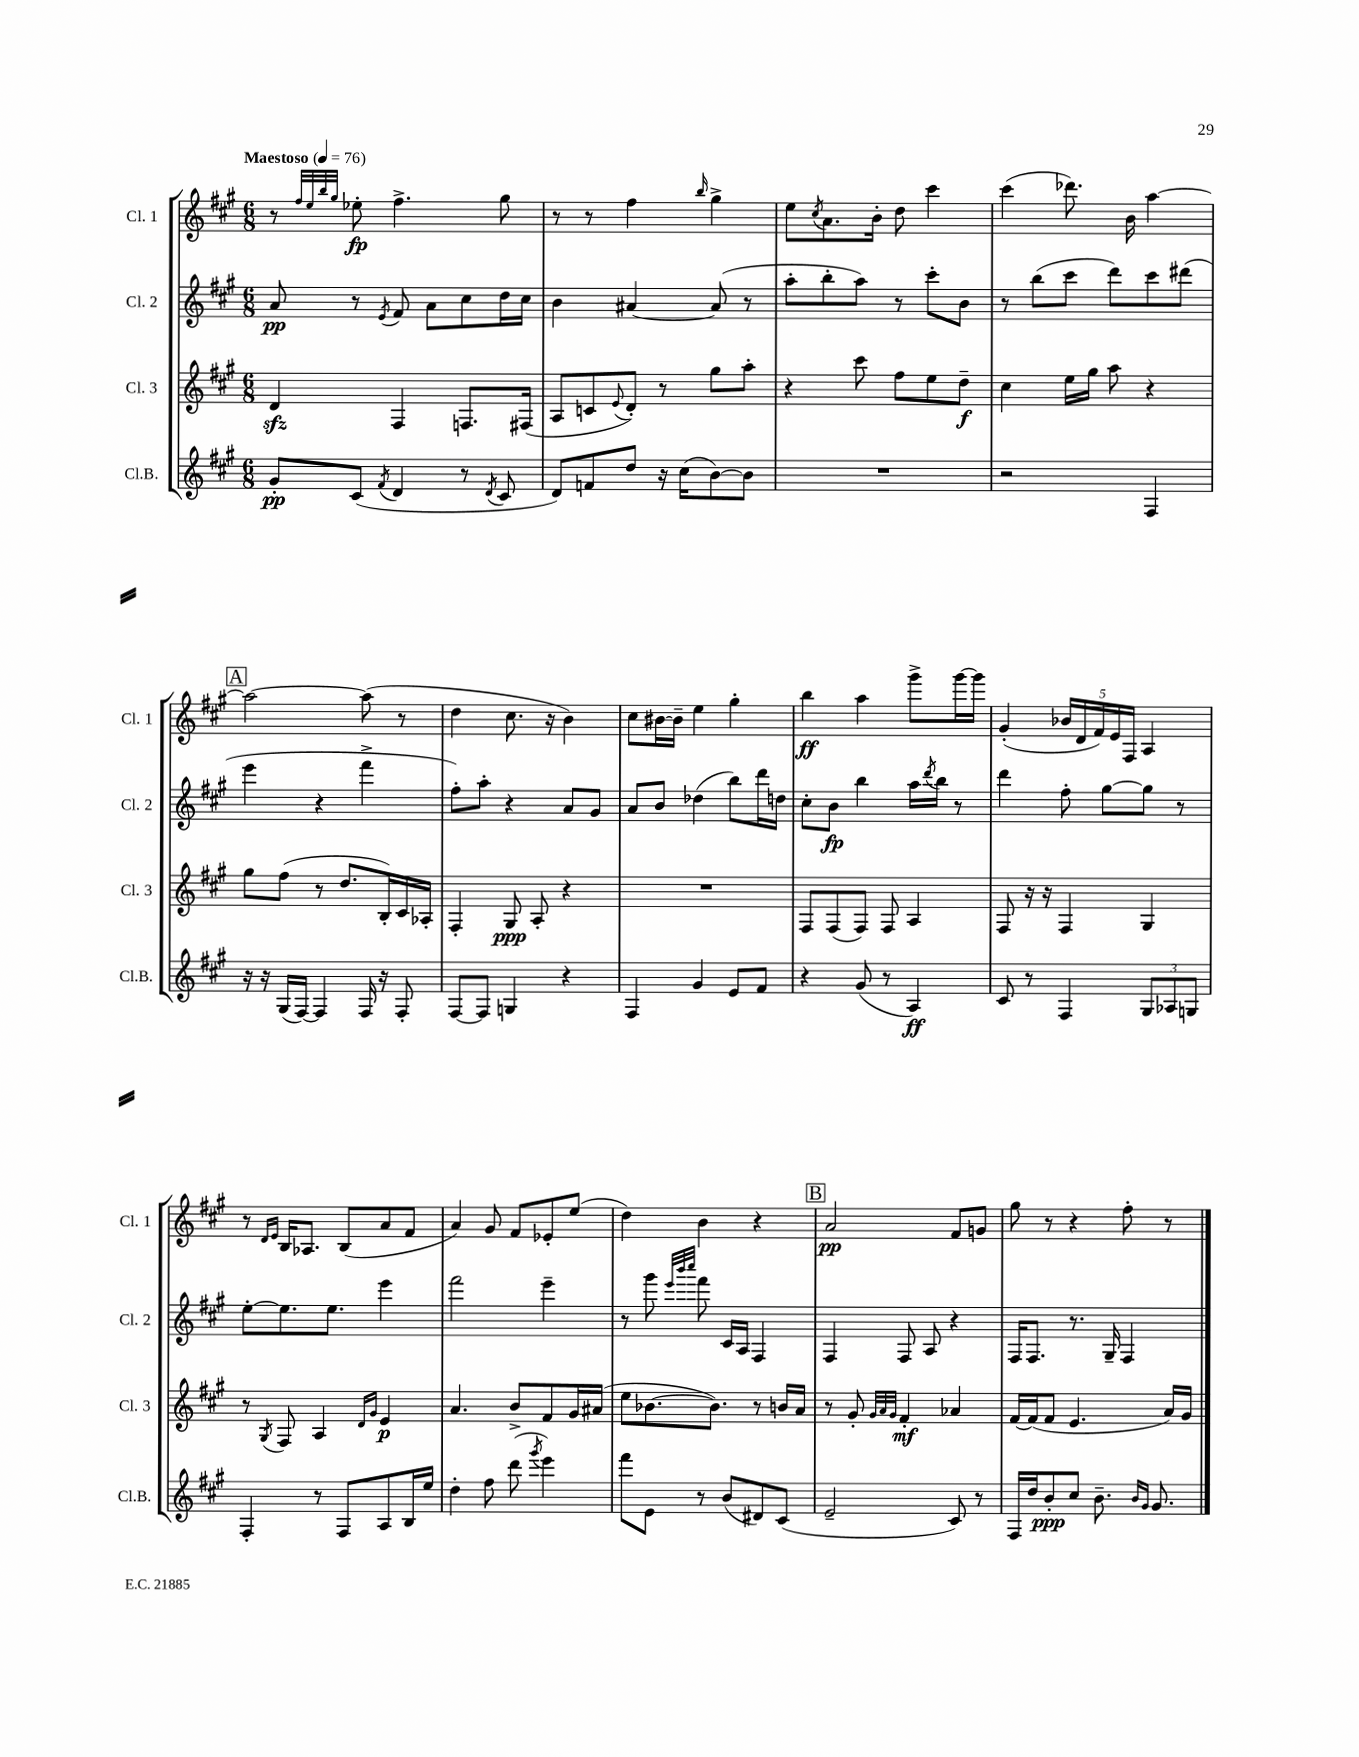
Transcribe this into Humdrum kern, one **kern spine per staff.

**kern	**dynam	**kern	**dynam	**kern	**dynam	**kern	**dynam
*part4	*part4	*part3	*part3	*part2	*part2	*part1	*part1
*staff4	*staff4	*staff3	*staff3	*staff2	*staff2	*staff1	*staff1
*I"Cl.B.	*	*I"Cl. 3	*	*I"Cl. 2	*	*I"Cl. 1	*
*I'Cl.B.	*	*I'Cl. 3	*	*I'Cl. 2	*	*I'Cl. 1	*
*clefG2	*	*clefG2	*	*clefG2	*	*clefG2	*
*k[f#c#g#]	*	*k[f#c#g#]	*	*k[f#c#g#]	*	*k[f#c#g#]	*
*M6/8	*	*M6/8	*	*M6/8	*	*M6/8	*
*MM76	*	*MM76	*	*MM76	*	*MM76	*
=1	=1	=1	=1	=1	=1	=1	=1
!	!	!	!	!	!	!LO:TX:a:B:t=Maestoso	!
8g#'/L	pp	4dzz/	.	8a/	pp	8r	.
.	.	.	.	.	.	32qqff#/LLL	.
.	.	.	.	.	.	32qqee/	.
.	.	.	.	.	.	32qqbb/	.
.	.	.	.	.	.	32qqgg#/JJJ	.
(8c#/J	.	.	.	8r	.	8ee-X'\	fp
8qf#/	.	.	.	8qe/	.	.	.
4d/	.	4F#/	.	8f#/	.	4.ff#^\	.
.	.	.	.	8a\L	.	.	.
8r	.	8.Fn/L	.	8cc#\	.	.	.
8qd/	.	.	.	.	.	.	.
8c#/	.	.	.	16dd\L	.	8gg#\	.
.	.	(16F#X/Jk	.	16cc#\JJ	.	.	.
=2	=2	=2	=2	=2	=2	=2	=2
8d/L)	.	8A/L	.	4b\	.	8r	.
8fn/	.	8cn/	.	.	.	8r	.
.	.	8qqe/	.	.	.	.	.
8dd/J	.	8d'/J)	.	[4a#X/	.	4ff#\	.
16r	.	8r	.	.	.	.	.
(16cc#\KL	.	.	.	.	.	.	.
.	.	.	.	.	.	16qqbb/	.
[8b\)	.	8gg#\L	.	(8a#/]	.	4gg#^\	.
8b\J]	.	8aa'\J	.	8r	.	.	.
=3	=3	=3	=3	=3	=3	=3	=3
2.r	.	4r	.	8aa'\L	.	8ee\L	.
.	.	.	.	.	.	8qcc#/	.
.	.	.	.	8bb'\	.	8.a\	.
.	.	8ccc#\	.	8aa\J)	.	.	.
.	.	.	.	.	.	16b'\Jk	.
.	.	8ff#\L	.	8r	.	8dd\	.
.	.	8ee\	.	8ccc#'\L	.	4ccc#\	.
.	.	8dd~\J	f	8b\J	.	.	.
=4	=4	=4	=4	=4	=4	=4	=4
2r	.	4cc#\	.	8r	.	(4ccc#\	.
.	.	.	.	(8bb\L	.	.	.
.	.	16ee\LL	.	8ccc#\J	.	8.ddd-X\)	.
.	.	16gg#\JJ	.	.	.	.	.
.	.	8aa\	.	8ddd\L)	.	.	.
.	.	.	.	.	.	16b\	.
4F#/	.	4r	.	8ccc#\	.	[4aa\	.
.	.	.	.	(8ddd#X\J	.	.	.
!!LO:LB:g=z
!!LO:REH:place=s1:t=A
=5	=5	=5	=5	=5	=5	=5	=5
16r	.	8gg#\L	.	4eee\	.	2aa\_	.
16r	.	.	.	.	.	.	.
(16G#/LL	.	(8ff#\J	.	.	.	.	.
[16F#/JJ)	.	.	.	.	.	.	.
4F#/]	.	8r	.	4r	.	.	.
.	.	8.dd/L	.	.	.	.	.
16F#/	.	.	.	4fff#^\	.	(8aa\]	.
16r	.	16B'/L)	.	.	.	.	.
8F#'/	.	16c#/	.	.	.	8r	.
.	.	16A-X'/JJ	.	.	.	.	.
=6	=6	=6	=6	=6	=6	=6	=6
[8F#/L	.	4F#'/	.	8ff#'\L)	.	4dd\	.
8F#/J]	.	.	.	8aa'\J	.	.	.
4Gn/	.	8G#/	ppp	4r	.	8.cc#\	.
.	.	8A'/	.	.	.	.	.
.	.	.	.	.	.	16r	.
4r	.	4r	.	8a/L	.	4b\)	.
.	.	.	.	8g#/J	.	.	.
=7	=7	=7	=7	=7	=7	=7	=7
4F#/	.	2.r	.	8a/L	.	8cc#\L	.
.	.	.	.	8b/J	.	[16b#X\L	.
.	.	.	.	.	.	16b#~\JJ]	.
4g#/	.	.	.	(4dd-X\	.	4ee\	.
8e/L	.	.	.	8bb\L)	.	4gg#'\	.
8f#/J	.	.	.	16ddd\L	.	.	.
.	.	.	.	16ddn\JJ	.	.	.
=8	=8	=8	=8	=8	=8	=8	=8
4r	.	8F#/L	.	8cc#'\L	.	4bb\	ff
.	.	(8F#/	.	8b\J	fp	.	.
(8g#/	.	8F#/J)	.	4bb\	.	4aa\	.
8r	.	8F#/	.	.	.	.	.
4A/)	ff	4A/	.	16aa\LL	.	8ggg#^\L	.
.	.	.	.	8qddd/	.	.	.
.	.	.	.	16bb\JJ	.	.	.
.	.	.	.	8r	.	[16ggg#\L	.
.	.	.	.	.	.	16ggg#\JJ]	.
=9	=9	=9	=9	=9	=9	=9	=9
8c#/	.	8F#/	.	4ddd\	.	(4g#'/	.
8r	.	16r	.	.	.	.	.
.	.	16r	.	.	.	.	.
4F#/	.	4F#/	.	8ff#'\	.	20b-X/LL	.
.	.	.	.	.	.	20d/	.
.	.	.	.	.	.	20f#/)	.
.	.	.	.	[8gg#\L	.	.	.
.	.	.	.	.	.	20e/	.
.	.	.	.	.	.	20F#/JJ	.
12G#/L	.	4G#/	.	8gg#\J]	.	4A/	.
12A-X/	.	.	.	.	.	.	.
.	.	.	.	8r	.	.	.
12Gn/J	.	.	.	.	.	.	.
!!LO:LB:g=z
=10	=10	=10	=10	=10	=10	=10	=10
4F#'/	.	8r	.	[8ee'\L	.	8r	.
.	.	.	.	.	.	16qqd/LL	.
.	.	8qG#/	.	.	.	16qqe/JJ	.
.	.	8F#/	.	8.ee\]	.	16B/KL	.
.	.	.	.	.	.	8.A-X/J	.
8r	.	4A/	.	.	.	.	.
.	.	.	.	8.ee\J	.	.	.
8F#/L	.	.	.	.	.	(8B/L	.
.	.	16qqd/LL	.	.	.	.	.
.	.	16qqg#/JJ	.	.	.	.	.
8A/	.	4e/	p	4eee\	.	8a/	.
16B/L	.	.	.	.	.	8f#/J	.
16ee/JJ	.	.	.	.	.	.	.
=11	=11	=11	=11	=11	=11	=11	=11
4dd'\	.	4.a/	.	2fff#\	.	4a/)	.
8ff#\	.	.	.	.	.	8g#/	.
(8ddd\	.	8b^/L	.	.	.	8f#/L	.
8qggg#/	.	.	.	.	.	.	.
4eee\)	.	8f#/	.	4eee~\	.	8e-X'/	.
.	.	16g#/L	.	.	.	(8ee/J	.
.	.	(16a#X/JJ	.	.	.	.	.
=12	=12	=12	=12	=12	=12	=12	=12
8fff#\L	.	8ee\L	.	8r	.	4dd\)	.
8e\J	.	[8.b-X\	.	8ggg#\	.	.	.
.	.	.	.	32qqeee/LLL	.	.	.
.	.	.	.	32qqbbb/	.	.	.
.	.	.	.	32qqcccc#/JJJ	.	.	.
8r	.	.	.	8fff#\	.	4b\	.
.	.	8.b-\J])	.	.	.	.	.
(8b/L	.	.	.	16c#/LL	.	.	.
.	.	.	.	16A/JJ	.	.	.
8d#X/)	.	8r	.	4F#/	.	4r	.
(8c#/J	.	16bn/LL	.	.	.	.	.
.	.	16a/JJ	.	.	.	.	.
!!LO:REH:place=s1:t=B
=13	=13	=13	=13	=13	=13	=13	=13
2e~/	.	8r	.	4F#/	.	2a/	pp
.	.	8g#'/	.	.	.	.	.
.	.	32qqg#/LLL	.	.	.	.	.
.	.	32qqa/	.	.	.	.	.
.	.	32qqg#/JJJ	.	.	.	.	.
.	.	4f#'/	mf	8F#/	.	.	.
.	.	.	.	8A/	.	.	.
8c#/)	.	4a-X/	.	4r	.	8f#/L	.
8r	.	.	.	.	.	8gn/J	.
=14	=14	=14	=14	=14	=14	=14	=14
16F#/LL	.	[16f#/LL	.	16F#/KL	.	8gg#\	.
16dd/J	.	(16f#/J]	.	8.F#/J	.	.	.
8b'/	ppp	8f#/J	.	.	.	8r	.
8cc#/J	.	4.e/	.	8.r	.	4r	.
8.b~\	.	.	.	.	.	.	.
.	.	.	.	16G#~/	.	.	.
.	.	.	.	4F#/	.	8ff#'\	.
16qqb/LL	.	.	.	.	.	.	.
16qqg#/JJ	.	.	.	.	.	.	.
8.g#/	.	.	.	.	.	.	.
.	.	16a/LL)	.	.	.	8r	.
.	.	16g#/JJ	.	.	.	.	.
==	==	==	==	==	==	==	==
*-	*-	*-	*-	*-	*-	*-	*-
